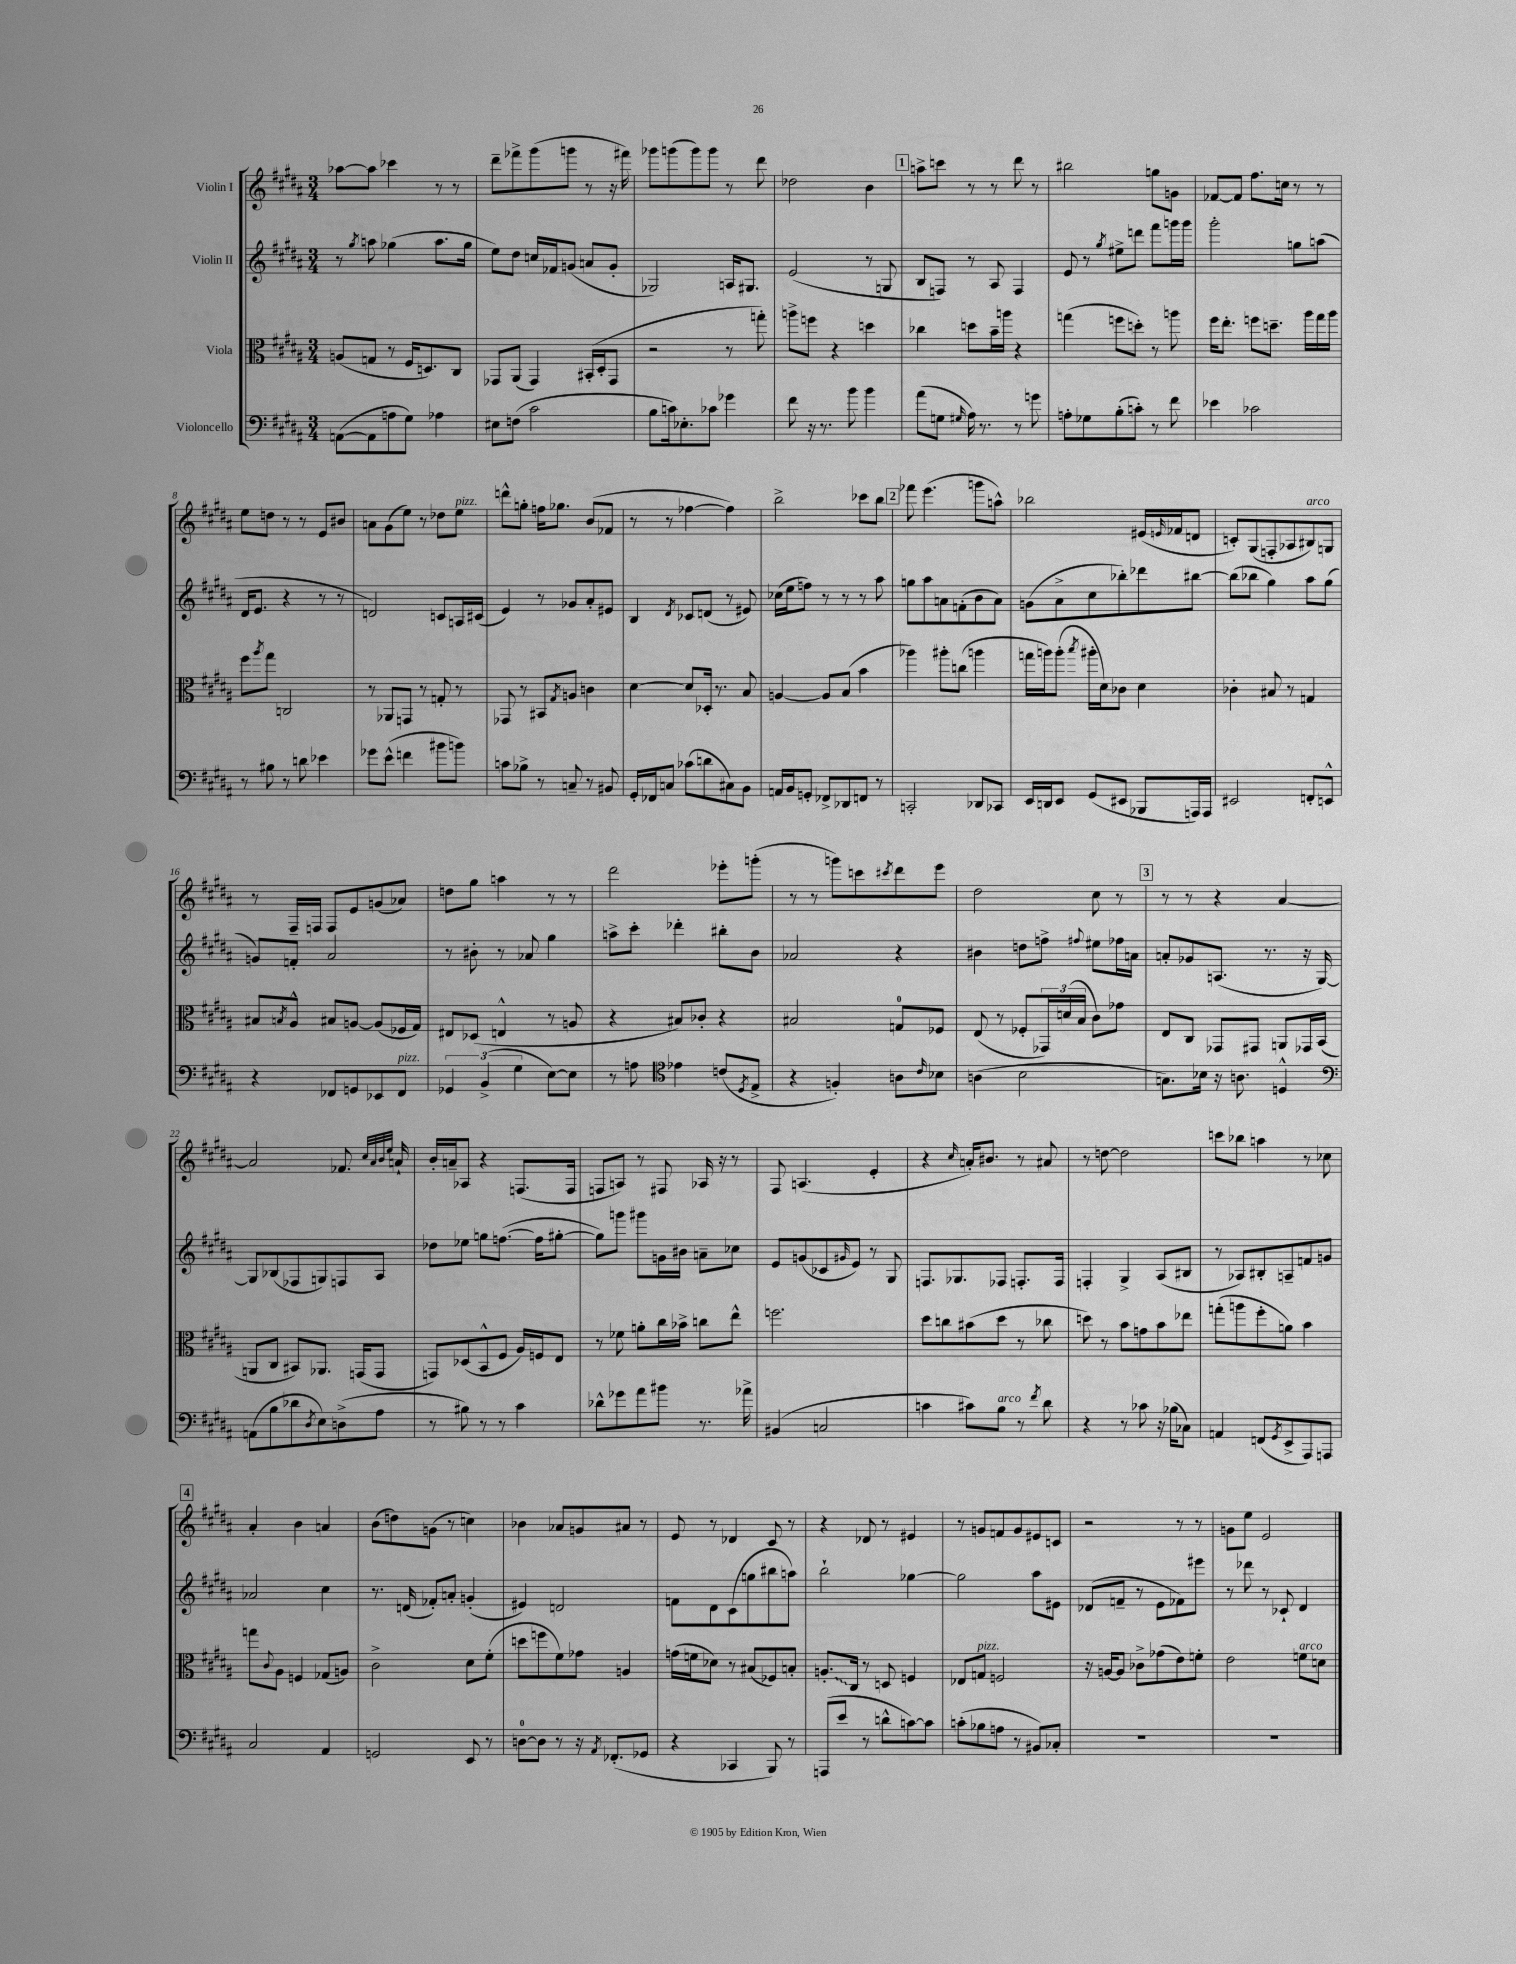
<<
\new StaffGroup <<
\new Staff = "s0" \with { instrumentName = "Violin I" } {
    \clef treble \key b \major \numericTimeSignature \time 3/4
    aes''8~ aes''8 ces'''4 r8 r8 |
    dis'''8-- fes'''8-> gis'''8( g'''8 r8 r16 fis'''16) |
    ges'''8 g'''8( g'''8) g'''8 r8 dis'''8 |
    des''2 b'4 |
    \mark \markup { \box "1" } a''8-> c'''8 r8 r8 dis'''8 r8 |
    bis''2 g''8 g'8 |
    fes'8~ fes'8 fis''8. c''16 r8 r8 |
    e''8 d''8 r8 r8 \once \override Glissando.style = #'zigzag e'8\glissando bis'8 |
    a'8 gis'8( e''8) r8 des''8 e''8^\markup { \italic "pizz." } |
    d'''8-^ g''8-. f''16 ges''8. b'8( fes'8 |
    r8 r8 fes''4~ fes''4) |
    b''2-> ces'''8 b''8 |
    \mark \markup { \box "2" } fes'''8 e'''4.( g'''8 a''8-^) |
    bes''2 eis'16( \grace { e'16 } fes'16 d'8 |
    c'8-.) gis8( f8-. aes8 bis8^\markup { \italic "arco" }) g8 |
    r8 fis16-- f16 f8 e'8 g'8( aes'8) |
    d''8 gis''8 a''4 r8 r8 |
    dis'''2 ees'''8-. g'''8-.( |
    r8 r8 g'''8) c'''8 \acciaccatura { cis'''8 } dis'''8 e'''8 |
    dis''2 cis''8 r8 |
    \mark \markup { \box "3" } r8 r8 r4 ais'4~ |
    ais'2 fes'8. \grace { cis''32 ais'32 b'32 e''32 } a'16-! |
    b'16-. a'16-- aes8 r4 f8.( f16 |
    f8 a8) r8 fis8 aes16 r16 r8 |
    fis8 a4.( e'4-. |
    r4 \grace { cis''16 } a'16-.) bis'8. r8 ais'8 |
    r8 d''8~ d''2 |
    c'''8 bes''8 a''4 r8 ces''8 |
    \mark \markup { \box "4" } ais'4-. b'4 a'4 |
    b'8( d''8) g'8( r8 c''4) |
    bes'4 aes'8 g'8 ais'8 r8 |
    e'8 r8 des'4 cis'8 r8 |
    r4 des'8 r8 eis'4 |
    r8 g'8 f'8 g'8 eis'8 c'8 |
    r2 r8 r8 |
    g'8 e''8 e'2 \bar "|." |
}
\new Staff = "s1" \with { instrumentName = "Violin II" } {
    \clef treble \key b \major \numericTimeSignature \time 3/4
    r8 \acciaccatura { gis''8 } a''8 ges''4( a''8. ges''16 |
    e''8) dis''8 c''16 fes'16 g'8( a'8 g'8-. |
    ges2) a16 gis8. |
    e'2( r8 g8 |
    \mark \markup { \box "1" } b8 f8) r8 ais8 f4 |
    e'8 r8 \acciaccatura { gis''8 } eis''8-> d'''8 fis'''8 g'''16 g'''16 |
    gis'''2-. g''8 a''8( |
    dis'16 e'8. r4 r8 r8 |
    d'2) c'8 a16 cis'16( |
    e'4) r8 ges'8 ais'8-. eis'8 |
    b4 \acciaccatura { dis'8 } ces'8 d'8( r8 eis'8) |
    ces''16( e''16 f''8) r8 r8 r8 ais''8 |
    \mark \markup { \box "2" } g''8 ais''8 a'8 f'8-.( b'8 a'8) |
    g'8( ais'8-> cis''8 bes''8-.) des'''8 bis''8~ |
    bis''8( bes''8 gis''4) ais''8 gis''8( |
    g'8) f'8-. ais'2 |
    r8 bis'8-. r8 aes'8 gis''4 |
    a''8-> cis'''8-. des'''4-. bis''8-. b'8 |
    aes'2 r4 |
    bis'4 d''8 f''8-> \appoggiatura { fis''8 } eis''8 fes''16 a'16 |
    \mark \markup { \box "3" } a'8-. ges'8 a8.( r8. r16 gis16~) |
    gis8 bes8( fes8 g8) f8 ais8 |
    des''8 ees''8 g''8 f''8.~( f''16 gis''8~-. |
    gis''8) g'''8 gis'''8 g'16 bis'16 a'8-- ces''8 |
    e'8 g'8( ces'8 \grace { gis'16 } e'8) r8 gis8 |
    f8. ges8. fes8 f8.-. f16 |
    f4-. gis4-> ais8( bis8 |
    r8 aes8) bis8-. a8-- f'8 g'8 |
    \mark \markup { \box "4" } aes'2 cis''4 |
    r8. d'16( fes'8-.) a'8-. g'4-.( |
    eis'4) d'2 |
    f'8 dis'8 cis'8( g''8 bis''8 a''8) |
    b''2-! ges''4~ |
    ges''2 ais''8 eis'8 |
    des'8( f'8-- r8 e'8 fes'8) eis'''8 |
    r8 des'''8 r8 ces'8-! dis'4 \bar "|." |
}
\new Staff = "s2" \with { instrumentName = "Viola" } {
    \clef alto \key b \major \numericTimeSignature \time 3/4
    a8( g8 r8 fis16 d8.) cis8 |
    ges,8 ais,8( ges,4) bis,16-.( dis16-. ges,8 |
    r2 r8 g''8-.) |
    a''8-> f''8 r4 d''4 |
    \mark \markup { \box "1" } ces''4 d''8 b'16-- a''16 r4 |
    g''4( f''8 d''8-.) r8 a''8 |
    fis''16 e''8.-. f''8 d''8.-- ais''16 gis''16 ais''16 |
    fis''8 \acciaccatura { ais''8 } gis''8 c2 |
    r8 aes,8 g,8 r8 g8-. r8 |
    ges,8 r8 bis,8 \acciaccatura { gis8 } a8 c'4 |
    dis'4~ dis'8 des16-. r8. b8 |
    a4~ a8 b8( b'4 |
    \mark \markup { \box "2" } aes''4) ais''8-. c''8( a''4 |
    g''16 a''16) a''8-.( \acciaccatura { b''8 } ais''16-. dis'16) ces'8 dis'4 |
    ces'4-. bis8 r8 g4 |
    bis8 \acciaccatura { b8 } ais8-^ bis8 a8~ a8( fes16 gis16) |
    eis8 des8( e4-^ r8 a8 |
    r4 bis8) ces'8-. r4 |
    bis2 g8-0 fes8 |
    e8( r8 fes8-. \tuplet 3/2 { ges,16) d'16( b16 } cis'8) ges'8 |
    \mark \markup { \box "3" } e8 cis8 ges,8 gis,8 a,8 ges,16 b,16( |
    a,8 cis8 bis,8) aes,8. g,16( g,8 |
    g,8) des8( b,8-^ fis8 ais16) f16 e8 |
    r8 fes'8 a'8-. cis''16 bes'16-> c''8 e''8-^ |
    f''2. |
    dis''8 c''8 bis'8( dis''8 r8 ces''8 |
    d''8) r8 b'8 g'8 b'8 ees''8 |
    g''8-.( a''8 fis''8-. a'8) b'4 |
    \mark \markup { \box "4" } g''8 \appoggiatura { cis'8 } ais8 f4 ges8( a8) |
    cis'2-> dis'8 fis'8-.( |
    d''8 f''8 fis'8) ges'8 a4 |
    g'16( f'16 des'8) r8 bis8( fes8) b8-. |
    \once \override Glissando.style = #'zigzag a8.-.\glissando cis16 r8 d8 f4 |
    ees8 g8^\markup { \italic "pizz." } f2 |
    r16 a16~ a8 ces'8-> ges'8( e'8) f'8-. |
    e'2 f'8^\markup { \italic "arco" } d'8 \bar "|." |
}
\new Staff = "s3" \with { instrumentName = "Violoncello" } {
    \clef bass \key b \major \numericTimeSignature \time 3/4
    a,8~( a,8 a8 gis8) aes4 |
    eis8 f8( cis'2 |
    b8 c'16) ees8.-. ces'8 ges'4 |
    fis'8 r16 r8. b'8 b'4 |
    \mark \markup { \box "1" } ais'8( g8 \grace { gis16 } ais16) r8. r8 g'8 |
    a8-. ges8 b8-.( c'8-.) r8 fis'8 |
    ees'4 ces'2 |
    r8 bis8 r8 d'8 ees'4 |
    ges'8 e'8-^( f'4 bis'8 b'8) |
    c'8 bes8-> r8 c8-- r8 bis,8 |
    gis,16-. fes,16 c8 ces'8( d'8 cis8) b,8 |
    a,16 b,16 g,8-. fes,8-> des,8 f,8 r8 |
    \mark \markup { \box "2" } c,2-. des,8 ces,8 |
    e,16 d,16 e,8 gis,8( eis,8 bes,,8 a,,16) a,,16 |
    eis,2 f,8-. e,8-^ |
    r4 fes,8 g,8 ees,8 fes,8^\markup { \italic "pizz." } |
    \tuplet 3/2 { ges,4 b,4->( gis4 } e8~) e8 |
    r8 a8 \clef tenor ees'4 c'8( \acciaccatura { dis8 } e8-> |
    r4 f4-.) a8 \grace { cis'16 } bes8 |
    a4( b2 |
    \mark \markup { \box "3" } g8.) bes16 r16 a8. d4-^ |
    \clef bass a,8( b8 des'8 \acciaccatura { dis8 } e8) d8->( ais8 |
    r8 bis8) r8 r8 cis'4 |
    des'8-^ ges'8 ais'8 bis'8 r8. aes'16-> |
    bis,4( c2 |
    c'4 cis'8) b8^\markup { \italic "arco" } r8 \acciaccatura { fis'8 } dis'8 |
    r4 r8 ces'8 r16 bes16( ces8) |
    a,4 f,8( \acciaccatura { gis,8 } e,8-> ais,,8) a,,8 |
    \mark \markup { \box "4" } cis2 ais,4 |
    g,2 e,8 r8 |
    d8-0~ d8 r8 r16 \acciaccatura { ais,8 } fes,8.-.( ges,8 |
    r4 ces,4 b,,8) r8 |
    a,,8( e'8 r8 d'8-^ c'8~) c'8 |
    c'8-.( bes8 a8 r8 bis,8) ces8-. |
    R2. |
    R2. \bar "|." |
}
>>
>>
